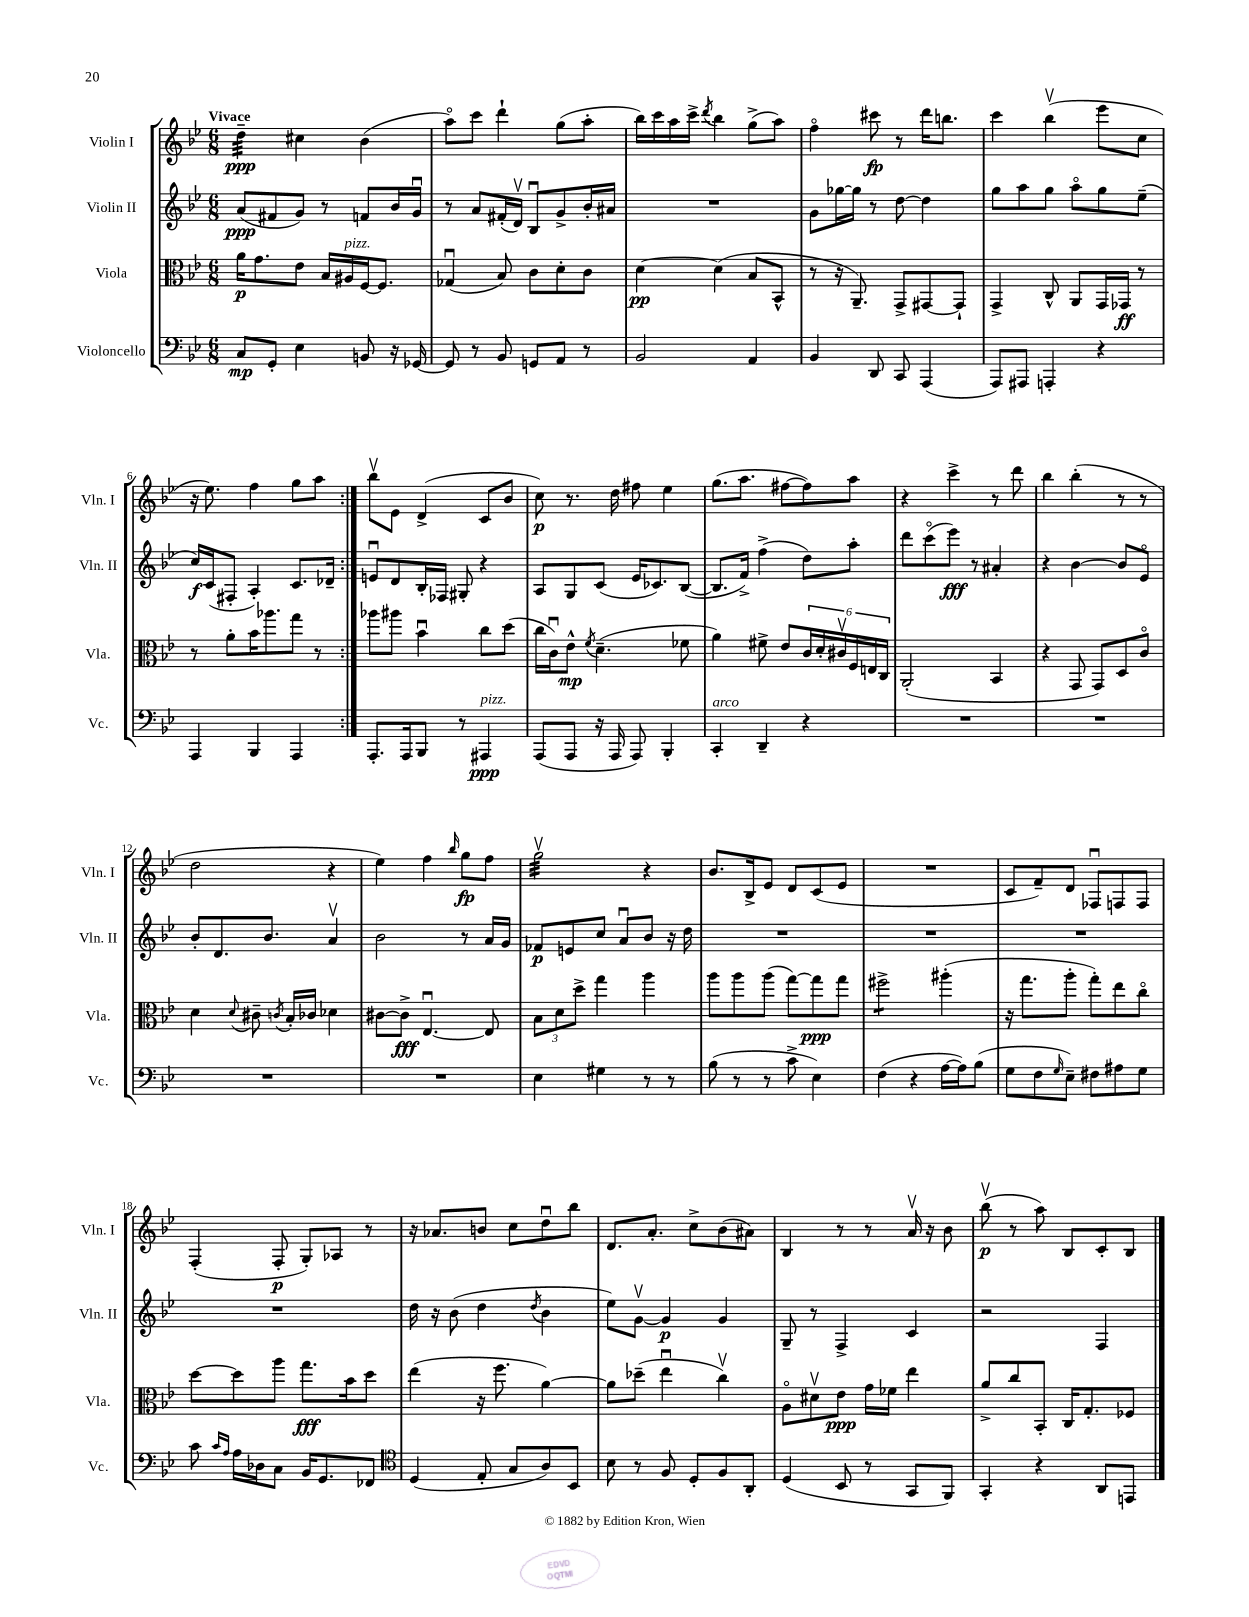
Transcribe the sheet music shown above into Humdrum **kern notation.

**kern	**kern	**kern	**kern
*staff4	*staff3	*staff2	*staff1
*clefF4	*clefC3	*clefG2	*clefG2
*k[b-e-]	*k[b-e-]	*k[b-e-]	*k[b-e-]
*M6/8	*M6/8	*M6/8	*M6/8
8C/L	16a\LK	(8a/L	4dd~\
.	8.g\	.	.
8GG'/J	.	8f#/	.
4E-\	8e-\J	8g/J)	4cc#\
.	16B-/LL	8r	.
.	16A#/	.	.
8BB/	[16F/J	8f/L	(4b-\
.	8.F/]J	.	.
16r	.	16b-/L	.
[16GG-/	.	16gu/JJ	.
=	=	=	=
8GG-/]	(4G-u/	8r	8aao\L)
8r	.	8a/L	8ccc\J
8BB-/	8B-/)	(16f#'/L	4ddd`\
.	.	16dv/JJ)	.
8GG/L	8c\L	8B-u/L	.
8AA/J	8d'\	8g^/	(8gg\L
8r	8c\J	16b-'/L	8aa'\J
.	.	16a#/JJ	.
=	=	=	=
2BB-/	[4d\	2.r	16bb-\LL)
.	.	.	16ccc\
.	.	.	16aa\
.	.	.	16ccc^\JJ
.	.	.	8qddd/
.	(4d\]	.	4bb-\
4AA/	8B-/L	.	(8gg^\L
.	8BB-^^/J	.	8aa\J)
=	=	=	=
4BB-/	8r	8g\L	4ffo\
.	16r	[16gg-\L	.
.	8.AA~/)	16gg-\]JJ	.
8DD/	.	8r	8ccc#\
8CC/	8GG^/L	[8dd\	8r
(4AAA/	[8GG#/	4dd\]	16ddd\LK
.	.	.	8.bb\J
.	8GG#`/]J	.	.
=	=	=	=
8AAA/L)	4GG^/	8gg\L	4ccc\
8AAA#/J	.	8aa\	.
4AAA'/	8C^^/	8gg\J	(4bb-v\
.	8AA/L	8aao\L	.
4r	16GG/L	8gg\	8eee-\L
.	16GG-/JJ	.	.
.	8r	(8ee-~\J	8cc\J
=	=	=	=
4AAA/	8r	16cc/LL)	16r
.	.	(16c/J	8.ee-\)
.	8a'\L	8F#'/J	.
4BBB-/	16b-\K	4A'/)	4ff\
.	8.aa-\	.	.
4AAA/	8gg\J	8.c/L	8gg\L
.	8r	.	8aa\J
.	.	16d-~/Jk	.
=:|!	=:|!	=:|!	=:|!
8.AAA'/L	8aa-\L	8eu/L	8bb-v\L
.	8aa#\J	8d/	8e-\J
16AAA/k	.	.	.
8BBB-/J	4b-u\	16B-'/L	(4d^/
.	.	16F-/JJ	.
8r	.	8G#'/	.
4AAA#/	8cc\L	4r	8c/L
.	(8dd\J	.	8b-/J
=	=	=	=
(8AAA/L	16cc\LL	8A/L	8cc\)
.	16cu\J)	.	.
8AAA/J	8e-^^\J	8G/	8.r
.	8qf/	.	.
16r	(4.d~\	(8c/J	.
16AAA/	.	.	16dd\
8AAA/)	.	16e-/LK	8ff#\
.	.	8.c-/)	.
4BBB-'/	.	.	4ee-\
.	8f-\	([8B-/J	.
=	=	=	=
4CC'/	4a\)	8.B-/]L	(8.gg\L
.	.	16f^/Jk)	8.aa\J
4DD~/	8f#^\	(4ff^\	.
.	8e-/L	.	[8ff#\L
4r	24c/L	8dd\L)	8ff#\])
.	24d'/	.	.
.	24c#v/	.	.
.	24F/	8aa'\J	8aa\J
.	24E/	.	.
.	24C/JJ	.	.
=	=	=	=
2.r	(2AA'/	8ddd\L	4r
.	.	(8ccco\	.
.	.	8eee-\J)	4ccc^\
.	.	8r	.
.	4BB-/	4a#'/	8r
.	.	.	8ddd\
=	=	=	=
2.r	4r	4r	4bb-\
.	8GG/	[4b-\	(4bb-'\
.	8GG/L)	.	.
.	8D/	8b-/]L	8r
.	8co/J	8e-o/J	8r
=	=	=	=
2.r	4d\	8b-'/L	2dd\
.	.	8.d/	.
.	8qqd/	.	.
.	8c#~\	.	.
.	.	8.b-/J	.
.	8qc/	.	.
.	16B-'/LL	.	.
.	16c-/JJ	.	.
.	4d-\	4av/	4r
=	=	=	=
2.r	[8c#\L	2b-\	4ee-\)
.	8c#^\]J	.	.
.	[4.E-u/	.	4ff\
.	.	.	16qqbb-/
.	.	8r	8gg\L
.	8E-/]	16a/LL	8ff\J
.	.	16g/JJ	.
=	=	=	=
4E-\	12B-\L	8f-/L	2ggv\
.	12d\	.	.
.	.	8e/	.
.	12dd^\J	.	.
4G#\	4gg\	8cc/J	.
.	.	8au/L	.
8r	4aa\	8b-/J	4r
8r	.	16r	.
.	.	16dd\	.
=	=	=	=
(8B-\	8aa\L	2.r	8.b-/L
8r	8aa\	.	.
.	.	.	16B-^/k
8r	(8aa\J	.	8e-/J
8c^\	[8gg\L)	.	8d/L
4E-\)	8gg\]	.	(8c/
.	8gg\J	.	8e-/J
=	=	=	=
(4F\	2ff#^\	2.r	2.r
4r	.	.	.
[16A\LL	(4aa#'\	.	.
16A\]J)	.	.	.
(8B-\J	.	.	.
=	=	=	=
8G\L	16r	2.r	8c/L
.	8.gg\L	.	.
8F\	.	.	8f~/)
16qqG/	.	.	.
8E-~\J)	8aa'\J	.	8d/J
8F#\L	8gg'\L)	.	8F-u/L
8A#\	8ee-\	.	8F/
8G\J	8cco\J	.	8F/J
=	=	=	=
8c\	[8dd\L	2.r	(4F'/
16qqc/LL	.	.	.
16qqA/JJ	.	.	.
16A\LL	8dd\]	.	.
16D-\J	.	.	.
8C\J	8aa\J	.	8F'/
16BB-/LK	8.gg\L	.	8G'/L)
8.GG/	.	.	.
.	.	.	8A-/J
.	16b-\k	.	.
8FF-/J	8dd\J	.	8r
=	=	=	=
*clefC4	*	*	*
(4D/	(4ee-\	16dd\	16r
.	.	16r	8.a-/L
.	.	(8b-\	.
8E-'/	16r	4dd\	8b/J
.	8.ff\	.	.
8G/L	.	.	8cc\L
.	.	8qdd/	.
8A/)	[4a\)	4b-\	8ddu\
8BB-/J	.	.	8bb-\J
=	=	=	=
8B-\	8a\]L	8ee-\L)	8.d/L
8r	(8dd-~\J	[8gv\J	.
.	.	.	8.a'/J
8F/	4ee-u\	4g/]	.
8D'/L	.	.	8cc^\L
8F/	4ccv\)	4g/	(8b-\
8AA'/J	.	.	8a#\J)
=	=	=	=
(4D/	8Ao\L	8G~/	4B-/
.	8d#v\	8r	.
8BB-/	8e-\J	4F^/	8r
8r	16g\LL	.	8r
.	16f-\JJ	.	.
8GG/L	4ee-\	4c/	16av/
.	.	.	16r
8FF/J)	.	.	8b-\
=	=	=	=
4GG'/	8a^/L	2r	(8bb-v\
.	8cc/	.	8r
4r	8BB-'/J	.	8aa\)
.	16C/LK	.	8B-/L
.	8.G'/	.	.
8AA/L	.	4F/	8c'/
8EE/J	8F-/J	.	8B-/J
==	==	==	==
*-	*-	*-	*-
